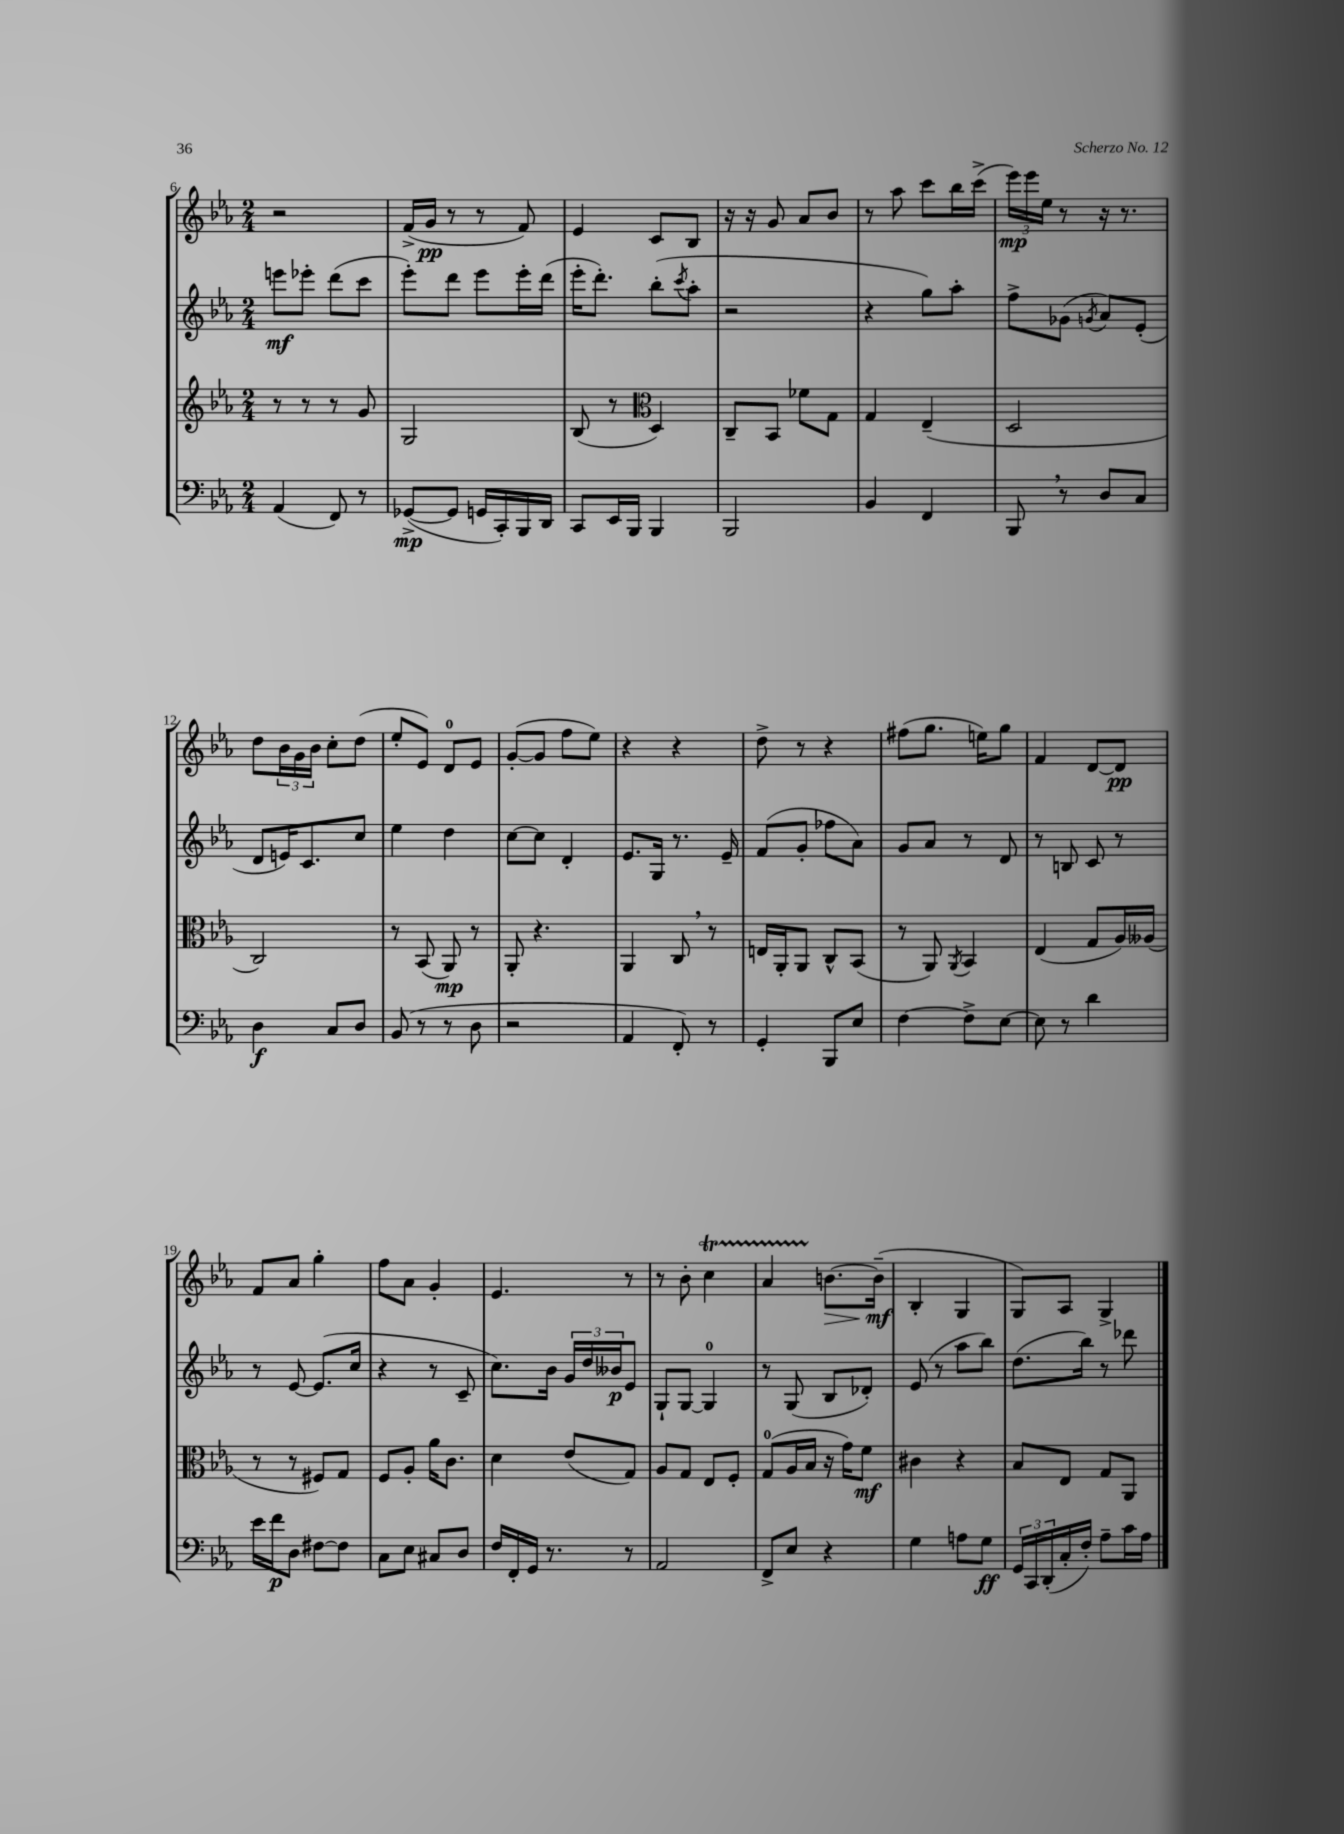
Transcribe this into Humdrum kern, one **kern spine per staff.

**kern	**kern	**kern	**kern
*staff4	*staff3	*staff2	*staff1
*clefF4	*clefG2	*clefG2	*clefG2
*k[b-e-a-]	*k[b-e-a-]	*k[b-e-a-]	*k[b-e-a-]
*M2/4	*M2/4	*M2/4	*M2/4
(4AA-	8r	8eee	2r
.	8r	8eee-'	.
8FF)	8r	(8ddd	.
8r	8g	8ccc	.
=	=	=	=
([8GG-^	2G	8eee-')	(16f^
.	.	.	16g
8GG-]	.	8ddd	8r
16GG	.	8eee-	8r
16CC')	.	.	.
16BBB-	.	16eee-'	8f)
16DD	.	(16ddd	.
=	=	=	=
8CC	(8B-	16eee-'	4e-
.	.	8.ddd')	.
16EE-	8r	.	.
16BBB-	.	.	.
*	*clefC3	*	*
4BBB-	4D)	(8bb-'	8c
.	.	8qccc	.
.	.	8aa-'	8B-
=	=	=	=
2BBB-	8C~	2r	16r
.	.	.	16r
.	8BB-	.	8g
.	8f-	.	8a-
.	8G	.	8b-
=	=	=	=
4BB-	4G	4r	8r
.	.	.	8aa-
4FF	(4E-~	8gg)	8ccc
.	.	8aa-'	16bb-
.	.	.	(16ccc^
=	=	=	=
8BBB-	2D	8ff^	24eee-)
.	.	.	24eee-
.	.	.	24ee-
8r	.	(8g-	8r
.	.	8qg	.
8D	.	8a-)	16r
.	.	.	8.r
8C	.	(8e-'	.
=	=	=	=
4D	2C)	8d	8dd
.	.	16e)	24b-
.	.	.	24g
.	.	8.c	.
.	.	.	24b-
8C	.	.	8cc'
8D	.	8cc	(8dd
=	=	=	=
(8BB-	8r	4ee-	8ee-'
8r	(8BB-	.	8e-)
8r	8AA-)	4dd	8d
8D	8r	.	8e-
=	=	=	=
2r	8AA-'	[8cc	([8g'
.	4.r	8cc]	8g]
.	.	4d'	8ff
.	.	.	8ee-)
=	=	=	=
4AA-	4AA-	8.e-	4r
.	.	16G	.
8FF')	8C	8.r	4r
8r	8r	.	.
.	.	16e-~	.
=	=	=	=
4GG'	16E	(8f	8dd^
.	16AA-'	.	.
.	8AA-	8g'	8r
8BBB-	8C^^	8ff-	4r
8E-	(8BB-	8a-)	.
=	=	=	=
[4F	8r	8g	(8ff#
.	8AA-)	8a-	8.gg
.	8qAA-	.	.
8F^]	4BB-	8r	.
.	.	.	16ee)
[8E-	.	8d	8gg
=	=	=	=
8E-]	(4E-	8r	4f
8r	.	8B	.
4d	8G	8c	[8d
.	16A-)	8r	8d]
.	(16A--	.	.
=	=	=	=
16e-	8r	8r	8f
16f	.	.	.
8D	8r	[8e-	8a-
[8F#	8F#)	(8.e-]	4gg'
8F#]	8G	.	.
.	.	16cc	.
=	=	=	=
8C	8F	4r	8ff
8E-	8A-'	.	8a-
8C#	16a-	8r	4g'
.	8.c	.	.
8D	.	8c~	.
=	=	=	=
16F	4d	8.cc)	4.e-
16FF'	.	.	.
16GG	.	.	.
8.r	.	16b-	.
.	(8e-	24g	.
.	.	24dd	.
.	.	24b--	.
8r	8G)	8e-	8r
=	=	=	=
2AA-	8A-	8G`	8r
.	8G	[8G	8b-'
.	8E-	4G]	4cc
.	8F'	.	.
=	=	=	=
8FF^	(8G	8r	4a-
8E-	16A-	(8G	.
.	16B-	.	.
4r	16r	8B-	[8.b
.	16g)	.	.
.	8f	8d-')	.
.	.	.	(16b~]
=	=	=	=
4G	4c#	(8e-	4B-'
.	.	8r	.
8A	4r	8aa-	4G
8G	.	8bb-)	.
=	=	=	=
24GG	8B-	(8.dd	8G)
24CC	.	.	.
(24DD'	.	.	.
16C'	8E-	.	8A-
16F')	.	16bb-)	.
8A-~	8G	8r	4G^
16c	8AA-	8ddd-	.
16A-	.	.	.
==	==	==	==
*-	*-	*-	*-
